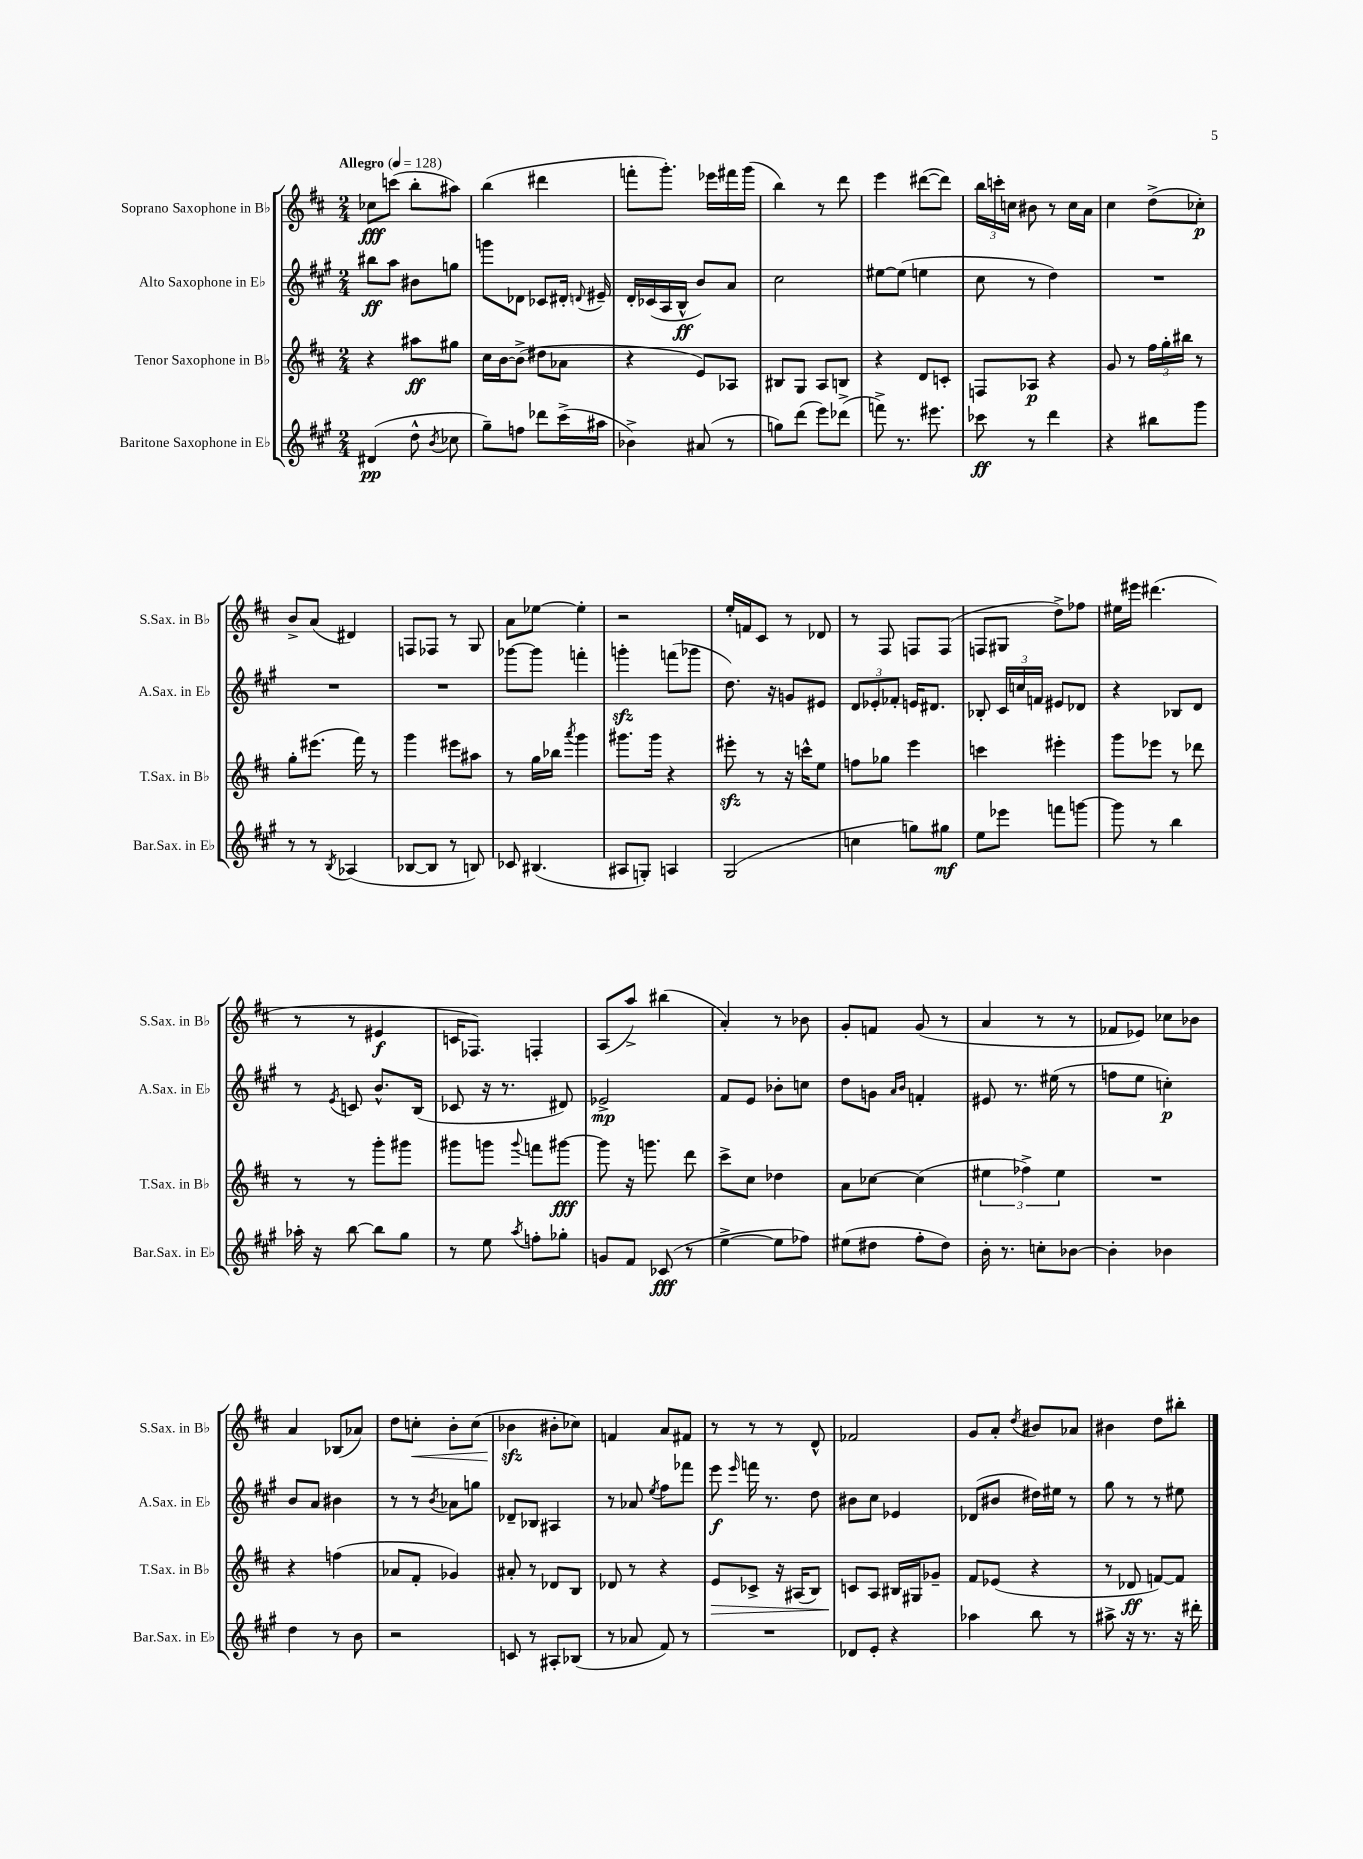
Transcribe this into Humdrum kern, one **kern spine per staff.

**kern	**kern	**kern	**kern
*staff4	*staff3	*staff2	*staff1
*clefG2	*clefG2	*clefG2	*clefG2
*k[f#c#g#]	*k[f#c#]	*k[f#c#g#]	*k[f#c#]
*M2/4	*M2/4	*M2/4	*M2/4
*MM128	*MM128	*MM128	*MM128
(4d#	4r	8bb#	8cc-
.	.	8aa	(8ccc
8dd^^	8aa#	8b#	8bb'
8qb	.	.	.
8cc-	8gg#	8gg	8aa#)
=	=	=	=
8gg#~)	16cc#	8ggg	(4bb
.	[16b	.	.
8ff	(8b^]	8d-	.
8ddd-	8dd#	8c-	4ddd#
(16ccc#^	8a-	16d#'	.
.	.	8qqd	.
16aa#	.	16e#~	.
=	=	=	=
4b-^)	4r	16d'	8fff'
.	.	(16c-	.
.	.	16A	8.ggg')
.	.	16B^^	.
(8a#	8e)	8b)	.
.	.	.	16eee-
8r	8A-	8a	16fff#
.	.	.	(16ggg
=	=	=	=
8gg)	8B#	2cc#	4bb)
(8ddd	8G	.	.
8eee)	8A	.	8r
(8ddd-^	8B	.	8ddd
=	=	=	=
8fff^)	4r	[8ee#	4eee
8.r	.	(8ee#]	.
.	8d	4ee	([8ddd#
8.eee#	.	.	.
.	8c'	.	8ddd#])
=	=	=	=
8ccc-	8F	8cc#	24bb
.	.	.	24ccc'
.	.	.	24cc
8r	8A-	8r	8b#
4ddd	4r	4dd)	8r
.	.	.	16cc
.	.	.	16a
=	=	=	=
4r	8g	2r	4cc#
.	8r	.	.
8bb#	24ff#	.	(8dd^
.	24gg'	.	.
.	24bb#	.	.
8ggg#	8r	.	8cc-')
=	=	=	=
8r	8gg'	2r	8b^
8r	(8.eee#	.	(8a
8qB	.	.	.
(4A-	.	.	4d#)
.	16fff#)	.	.
.	8r	.	.
=	=	=	=
[8B-	4ggg	2r	8F
8B-]	.	.	8F-
8r	8eee#	.	8r
8B)	8aa#	.	8G
=	=	=	=
8c-	8r	[8ggg-	8a
(4.B#	16gg	8ggg-]	[8ee-
.	16bb-	.	.
.	8qaaa	.	.
.	4ggg	4fff'	4ee-']
=	=	=	=
8A#	8.ggg#	4ggg'	2r
8G')	.	.	.
.	16ggg#	.	.
4A	4r	(8fff	.
.	.	8ggg-	.
=	=	=	=
(2G#	8eee#'	8.dd)	16ee'
.	.	.	16f
.	8r	.	8c#
.	.	16r	.
.	16r	8g	8r
.	16ccc^^	.	.
.	8ee	8e#	8d-
=	=	=	=
4cc	8ff	12d	8r
.	.	12e-'	.
.	8gg-	.	8F#
.	.	12f-'	.
8gg)	4eee	16e	8F
.	.	8.d#	.
8gg#	.	.	(8F
=	=	=	=
8ee	4ccc	8B-'	8F
8eee-	.	24c#	8G#
.	.	24cc	.
.	.	24f	.
8fff	4eee#'	8e#	8dd^)
[8ggg	.	8d-	8ff-
=	=	=	=
8ggg]	8ggg	4r	16ee#
.	.	.	16eee#
8r	8eee-	.	(4.ddd#
4bb	8r	8B-	.
.	8ddd-	8d	.
=	=	=	=
16aa-'	8r	8r	8r
16r	.	.	.
.	.	8qe	.
[8bb	8r	8c	8r
8bb]	8ggg'	8.b^^	4e#
8gg#	8ggg#	.	.
.	.	(16B	.
=	=	=	=
8r	8ggg#	8c-	16c
.	.	.	8.F-)
8ee	8ggg	16r	.
.	.	8.r	.
8qaa	8qqggg	.	.
8ff'	8fff	.	4F'
8gg-'	[8ggg#	8d#)	.
=	=	=	=
8g	8ggg#]	2e-^	(8A
8f#	16r	.	8aa^)
.	8.ggg	.	.
(8c-	.	.	(4bb#
8r	8ddd	.	.
=	=	=	=
[4ee^	8ccc#^	8f#	4a')
.	8cc#	8e	.
8ee]	4dd-	8b-'	8r
8ff-)	.	8cc	8b-
=	=	=	=
(8ee#	8a	8dd	8g'
8dd#	[8cc-	8g	8f
.	.	16qqa	.
.	.	16qqb	.
8ff#'	(4cc-]	4f'	(8g
8dd#)	.	.	8r
=	=	=	=
16b'	6ee#	8e#	4a
8.r	.	.	.
.	.	8.r	.
.	6ff-^)	.	.
8cc'	.	.	8r
.	.	(16ee#	.
.	6ee#	.	.
[8b-	.	8r	8r
=	=	=	=
4b-']	2r	8ff	8f-
.	.	8ee	8e-)
4b-	.	4cc')	8cc-
.	.	.	8b-
=	=	=	=
4dd	4r	8b	4a
.	.	8a	.
8r	(4ff	4b#	(8B-
8b	.	.	8a-)
=	=	=	=
2r	8a-	8r	8dd
.	8f#'	8r	8cc'
.	.	8qb	.
.	4g-)	8a-	8b'
.	.	8gg	(8cc
=	=	=	=
8c	8a#'	8d-~	4b-
8r	8r	8B-	.
8A#'	8d-	4A#	8b#'
(8B-	8B	.	8cc-)
=	=	=	=
8r	8d-	8r	4f
8a-	8r	8a-	.
.	.	8qee	.
8f#)	4r	8ff#	8a
8r	.	8fff-	8f#
=	=	=	=
2r	8e	8eee	8r
.	.	16qqeee	.
.	8c-^	16fff	8r
.	.	8.r	.
.	16r	.	8r
.	(16A#	.	.
.	8B)	8dd	8d^^
=	=	=	=
8d-	8c	8b#	2f-
8e'	8A	8cc#	.
4r	16B#	4e-	.
.	16G#	.	.
.	8g-~	.	.
=	=	=	=
4aa-	8f#	(8d-	8g
.	(8e-	8b#	8a'
.	.	.	8qdd
8bb	4r	16dd#)	8b#
.	.	16ee#	.
8r	.	8r	8a-
=	=	=	=
8aa#^	8r	8gg#	4b#
16r	8d-	8r	.
8.r	.	.	.
.	[8f)	8r	8dd
16r	8f]	8ee#	8bb#'
16ddd#'	.	.	.
==	==	==	==
*-	*-	*-	*-
